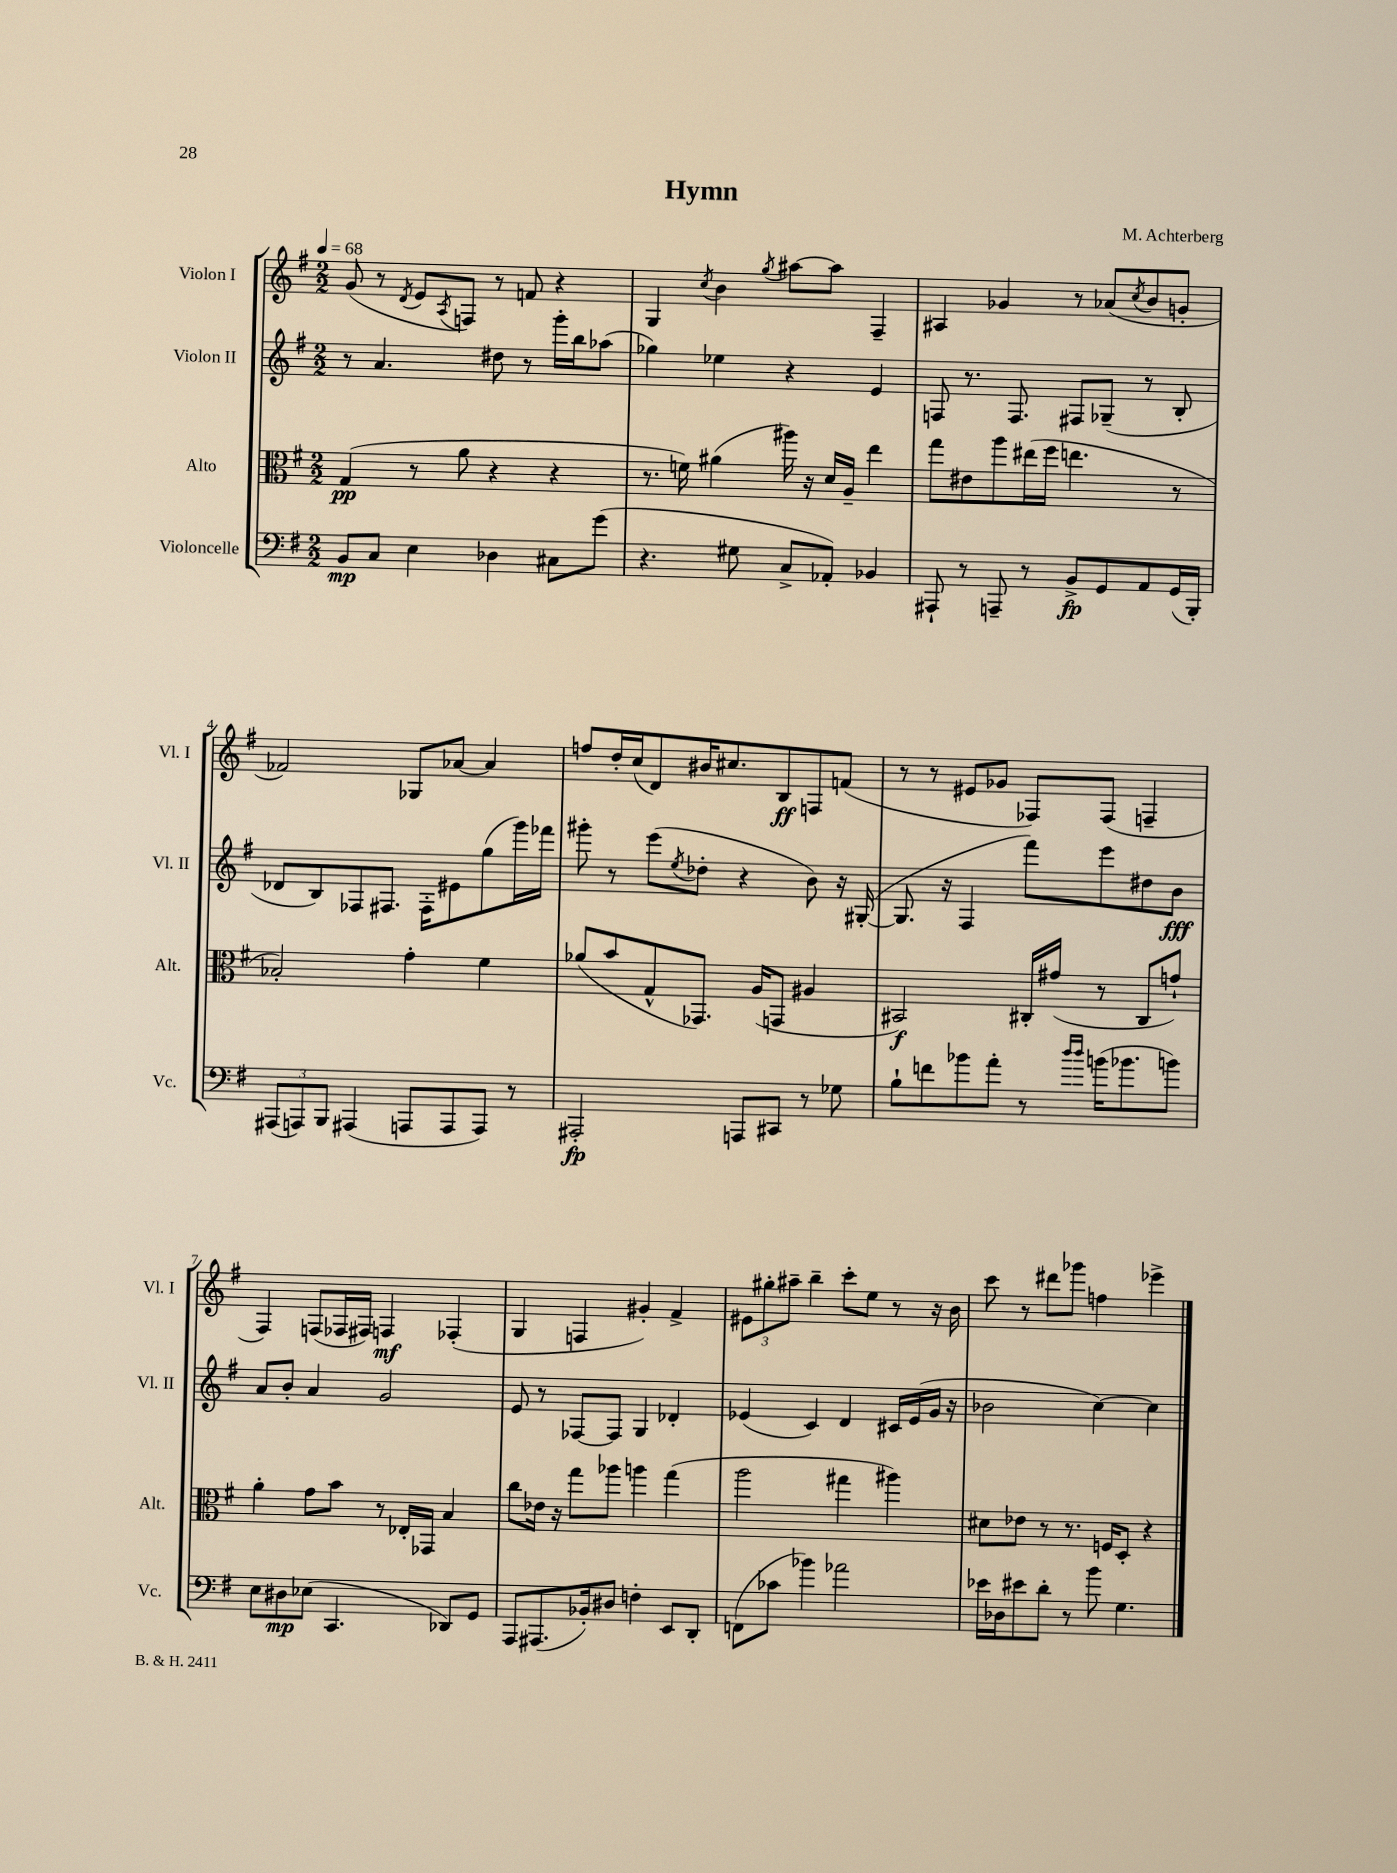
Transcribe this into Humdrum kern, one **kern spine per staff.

**kern	**kern	**kern	**kern
*staff4	*staff3	*staff2	*staff1
*clefF4	*clefC3	*clefG2	*clefG2
*k[f#]	*k[f#]	*k[f#]	*k[f#]
*M2/2	*M2/2	*M2/2	*M2/2
*MM68	*MM68	*MM68	*MM68
8BB	(4G	8r	(8g
8C	.	4.a	8r
.	.	.	8qd
4E	8r	.	8e
.	.	.	8qA
.	8a	.	8F)
4D-	4r	8dd#	8r
.	.	8r	8f
8C#	4r	16ggg'	4r
.	.	16bb	.
(8g	.	(8aa-	.
=	=	=	=
4.r	8.r	4gg-)	4G
.	16f)	.	.
.	.	.	8qcc
.	(4a#	4ee-	4b
8G#	.	.	.
.	.	.	8qgg
8C^	16aa#)	4r	[8aa#
.	16r	.	.
8AA-')	16d	.	8aa#]
.	16A~	.	.
4BB-	4ee	4e	4F#~
=	=	=	=
8AAA#`	8gg	8F	4A#
8r	8e#	8.r	.
8AAA~	8aa	.	4g-
.	.	8.F	.
8r	(16ee#	.	.
.	16ff#	.	.
8BB^	4.ee	8F#	8r
8GG	.	(8G-~	(8a-
.	.	.	8qcc
8AA	.	8r	8b
(16GG	8r	8B'	8g'
16BBB')	.	.	.
=	=	=	=
(12AAA#	2B-')	8d-	2f-)
12AAA)	.	.	.
.	.	8B)	.
12BBB	.	.	.
(4AAA#	.	8F-	.
.	.	8.F#	.
8AAA	4g'	.	8G-
.	.	16F#'	.
8AAA	.	8e#	[8a-
8AAA)	4f#	(8gg	4a-]
8r	.	16ggg)	.
.	.	16fff-	.
=	=	=	=
2AAA#'	(8a-	8ggg#'	8ff
.	8b	8r	16dd'
.	.	.	(16cc
.	8G^^	(8eee	8d)
.	.	8qee	.
.	8.GG-)	8dd-'	16b#
.	.	.	8.cc#
8AAA	.	4r	.
.	(16A	.	.
8CC#	8GG	.	8B
8r	4A#	8b)	8F
8G-	.	16r	(8f
.	.	([16G#'	.
=	=	=	=
8B`	2BB#)	8.G#]	8r
8f	.	.	8r
.	.	16r	.
8b-	.	4F#	8e#
8a'	.	.	8g-
8r	16C#'	8fff#)	8F-)
.	(16g#	.	.
16qqdd	.	.	.
16qqdd	.	.	.
(16b	8r	8eee	(8F-
8.b-	.	.	.
.	8C#	8dd#	4F~
8b)	8g`)	8b	.
=	=	=	=
8E	4a'	8a	4F#)
8D#	.	8b'	.
(8E-	8g	4a	(8F
4.CC	8b	.	16F-
.	.	.	16F#)
.	8r	2g	4F
.	16E-'	.	.
.	16GG-	.	.
8DD-)	4B	.	(4F-'
8GG	.	.	.
=	=	=	=
8AAA	8cc	8e	4G
(8.AAA#	16e-	8r	.
.	16r	.	.
.	8gg	[8F-	4F
16BB-')	.	.	.
8D#	8aa-	8F-]	.
4F'	4aa	4G	4g#')
8EE	(4gg	4d-'	4f#^
8DD'	.	.	.
=	=	=	=
(8FF	2aa	(4e-	12e#
.	.	.	12gg#'
8c-	.	.	.
.	.	.	12aa#~
4b-)	.	4c)	4bb~
2a-	4gg#	4d	8ccc'
.	.	.	8ee
.	4aa#)	16c#	8r
.	.	(16e-	.
.	.	16g	16r
.	.	16r	16b
=	=	=	=
16e-	8d#	2b-	8ccc
16D-	.	.	.
8e#	8e-	.	8r
8d'	8r	.	8ddd#
8r	8.r	.	8ggg-
8b	.	[4cc)	4ff
.	16F	.	.
4.G	8D'	.	.
.	4r	4cc]	4eee-^
==	==	==	==
*-	*-	*-	*-
